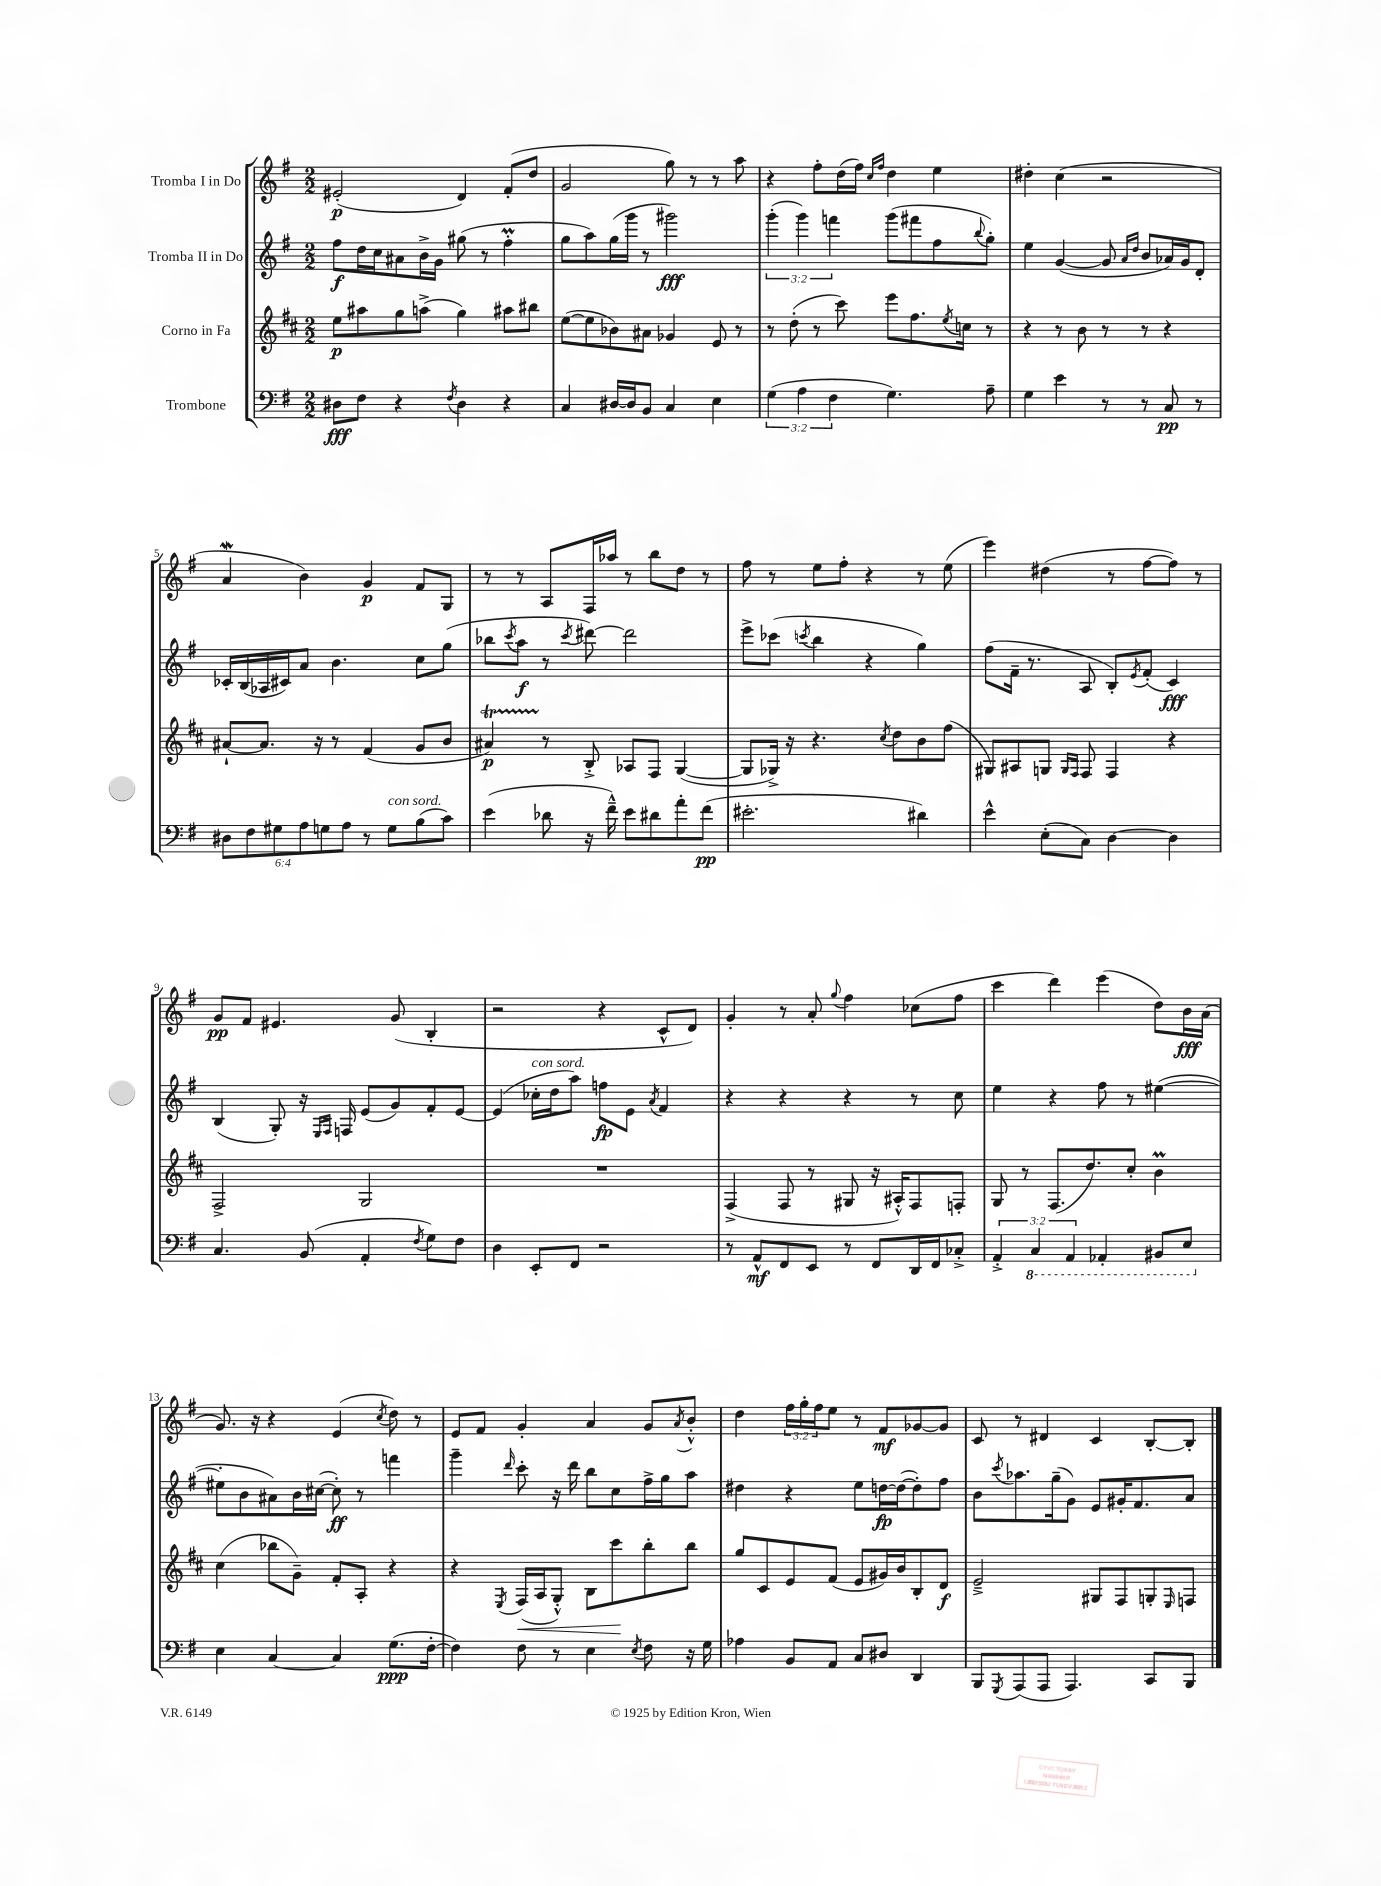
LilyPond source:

<<
\new StaffGroup <<
\new Staff = "s0" \with { instrumentName = "Tromba I in Do" } {
    \clef treble \key g \major \numericTimeSignature \time 2/2 \override Staff.TupletNumber.text = #tuplet-number::calc-fraction-text
    eis'2-.\p( d'4) fis'8-.( d''8 |
    g'2 g''8) r8 r8 a''8 |
    r4 fis''8-. d''16( fis''16) \grace { c''16 fis''16 } d''4 e''4 |
    dis''4-. c''4( r2 |
    a'4\mordent b'4) g'4\p fis'8 g8 |
    r8 r8 a8 fis16 aes''16 r8 b''8 d''8 r8 |
    fis''8 r8 e''8 fis''8-. r4 r8 e''8( |
    e'''4) dis''4( r8 fis''8~ fis''8) r8 |
    g'8\pp fis'8 eis'4. g'8( b4-. |
    r2 r4 c'8-^ d'8) |
    g'4-. r8 a'8-. \appoggiatura { g''8 } fis''4 ces''8( fis''8 |
    c'''4 d'''4) e'''4( d''8) b'16\fff a'16( |
    g'8.) r16 r4 e'4( \acciaccatura { c''8 } d''8) r8 |
    e'8 fis'8 g'4-. a'4 g'8 \acciaccatura { a'8 } b'8-.-^ |
    d''4 \tuplet 3/2 { fis''16 g''16-. fis''16 } e''8 r8 fis'8\mf ges'8~ ges'8 |
    c'8 r8 dis'4 c'4 b8~-. b8-. \bar "|." |
}
\new Staff = "s1" \with { instrumentName = "Tromba II in Do" } {
    \clef treble \key g \major \numericTimeSignature \time 2/2 \override Staff.TupletNumber.text = #tuplet-number::calc-fraction-text
    fis''8\f d''16 c''16 ais'8 b'16-> g'16 gis''8( r8 fis''4-.\prall |
    g''8 a''8) g''16( g'''16 r8 gis'''2\fff) |
    \tuplet 3/2 { g'''4-.( g'''4) f'''4 } g'''8( fis'''8 fis''8 \appoggiatura { b''8 } g''8-.) |
    e''4 g'4~( g'8 \grace { a'16 d''16 } b'8 aes'16) g'16 d'8-. |
    ces'16-. b16( aes16 cis'16) a'8 b'4. c''8 g''8( |
    bes''8 \acciaccatura { c'''8 } a''8\f r8 \acciaccatura { c'''8 } dis'''8~) dis'''2 |
    e'''8-> ces'''8( \acciaccatura { c'''8 } b''4 r4 g''4) |
    fis''8( fis'16-- r8. a8 b8-.) \acciaccatura { e'8 } fis'8-.( c'4\fff) |
    b4( g8-.) r16 \grace { e16 fis16 } f16 e'8( g'8) fis'8-. e'8~ |
    e'4( ces''16-.^\markup { \italic "con sord." } d''16 a''8) f''8\fp e'8 \acciaccatura { a'8 } fis'4 |
    r4 r4 r4 r8 c''8 |
    e''4 r4 fis''8 r8 eis''4~( |
    eis''8-. b'8 ais'8) b'16 cis''16~( cis''8-.\ff) r8 f'''4 |
    g'''4-- \grace { d'''16 } c'''8-. r16 d'''16 b''8 c''8 fis''16-> g''16 a''8 |
    dis''4 r4 e''8 d''16~\fp d''16~( d''8-.) fis''8 |
    b'8 \acciaccatura { c'''8 } aes''8. g''16--( g'8) e'8 gis'16-. fis'8. a'8 \bar "|." |
}
\new Staff = "s2" \with { instrumentName = "Corno in Fa" } {
    \clef treble \key d \major \numericTimeSignature \time 2/2
    e''8\p ais''8 g''8 a''8->( g''4) ais''8 bis''8 |
    e''8~( e''8 bes'8) ais'8 ges'4 e'8 r8 |
    r8 d''8-.( r8 cis'''8) e'''8 fis''8. \acciaccatura { e''8 } c''16 r8 |
    r4 r8 b'8 r8 r8 r4 |
    ais'8~-! ais'8. r16 r8 fis'4( g'8 b'8 |
    ais'4\startTrillSpan\p) r8\stopTrillSpan b8-.-> aes8 fis8 g4~( |
    g8 ges16->) r16 r4. \acciaccatura { cis''8 } d''8 b'8 fis''8( |
    gis8) ais8 g8 \grace { g16 fis16 } fis8 fis4 r4 |
    fis2-> g2 |
    R1 |
    fis4->( fis8 r8 gis8 r16 ais16-.-^) fis8 f8-. |
    g8 r8 fis8.( d''8.) cis''8-. b'4\prall |
    cis''4( bes''8 g'8--) fis'8-. a8-. r4 |
    r4 \acciaccatura { e8 } fis16\<( a16 g8-.-^) b8 cis'''8\! b''8-. b''8 |
    g''8 cis'8 e'8 fis'8( e'8 gis'16) b'16 b8-. d'8\f |
    e'2---> gis8 fis8 g8-. \grace { e16 } f8 \bar "|." |
}
\new Staff = "s3" \with { instrumentName = "Trombone" } {
    \clef bass \key g \major \numericTimeSignature \time 2/2 \override Staff.TupletNumber.text = #tuplet-number::calc-fraction-text
    dis8\fff fis8 r4 \acciaccatura { fis8 } dis4 r4 |
    c4 dis16~ dis16 b,8 c4 e4 |
    \tuplet 3/2 { g4( a4 fis4 } g4.) a8-- |
    g4 e'4 r8 r8 c8\pp r8 |
    \tuplet 6/4 { dis8 fis8 gis8 a8 g8 a8 } r8 g8^\markup { \italic "con sord." } b8( c'8) |
    e'4( des'8 r16 fis'16---^) e'8 dis'8 a'8-. fis'8\pp( |
    eis'2.-. dis'4) |
    e'4-^ e8-.( c8) d4~ d4 |
    c4. b,8( a,4-. \acciaccatura { fis8 } g8) fis8 |
    d4 e,8-. fis,8 r2 |
    r8 a,8-^\mf fis,8 e,8 r8 fis,8 d,16 fis,16 ces8-.-> |
    \tuplet 3/2 { a,4-.-> \ottava #-1 c,4 a,,4 } aes,,4-. bis,,8 e,8 \ottava #0 |
    e4 c4~ c4 g8.\ppp( fis16~-. |
    fis4) fis8 r8 e4 \acciaccatura { e8 } fis8 r16 g16 |
    aes4 b,8 a,8 c8 dis8 d,4 |
    b,,8 \acciaccatura { g,,8 } a,,8( a,,8 a,,4.) c,8 b,,8 \bar "|." |
}
>>
>>
